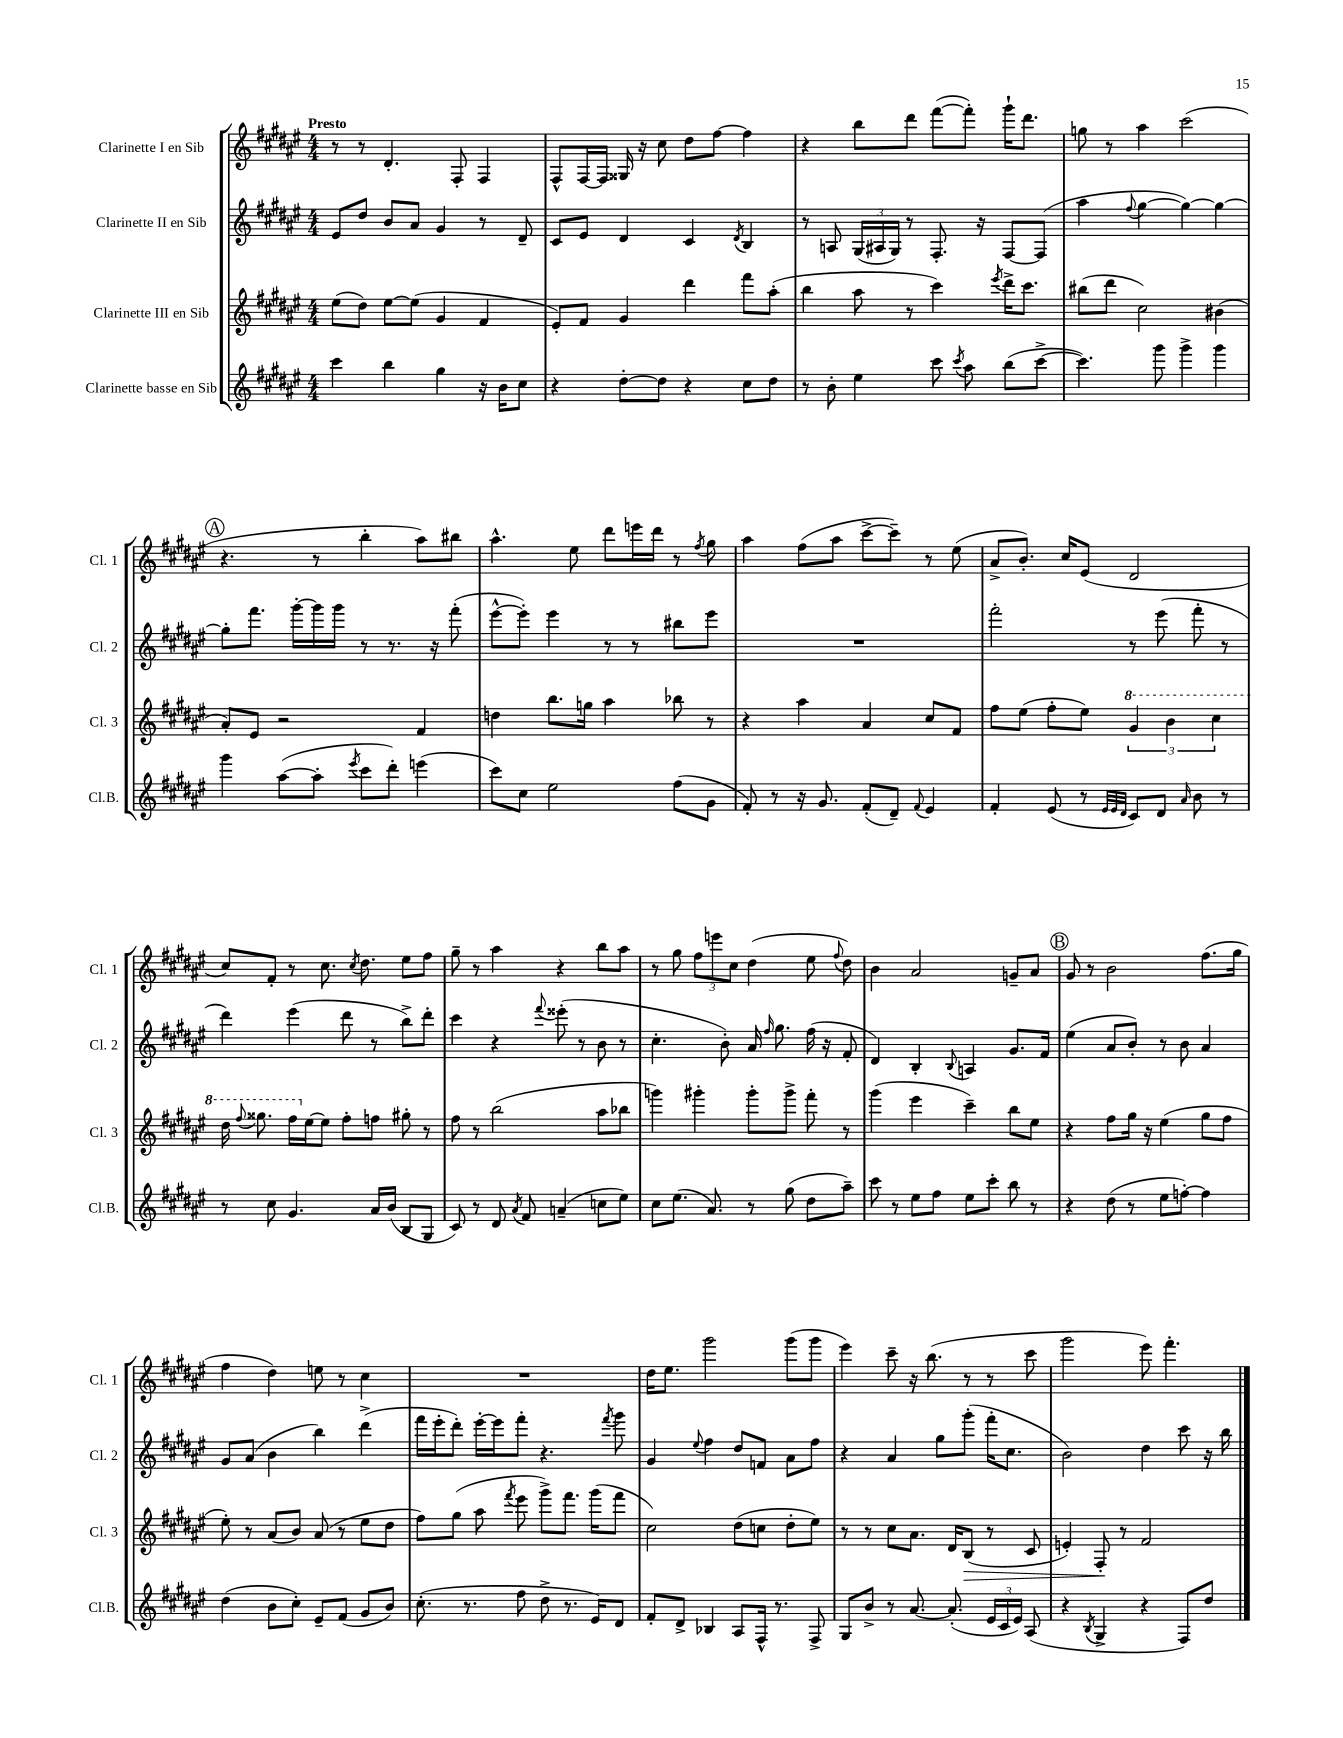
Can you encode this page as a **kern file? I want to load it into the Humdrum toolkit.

**kern	**kern	**dynam	**kern	**kern
*part4	*part3	*part3	*part2	*part1
*staff4	*staff3	*staff3	*staff2	*staff1
*I"Clarinette basse en Sib	*I"Clarinette III en Sib	*	*I"Clarinette II en Sib	*I"Clarinette I en Sib
*I'Cl.B.	*I'Cl. 3	*	*I'Cl. 2	*I'Cl. 1
*clefG2	*clefG2	*	*clefG2	*clefG2
*k[f#c#g#d#a#e#]	*k[f#c#g#d#a#e#]	*	*k[f#c#g#d#a#e#]	*k[f#c#g#d#a#e#]
*M4/4	*M4/4	*	*M4/4	*M4/4
=1	=1	=1	=1	=1
!	!	!	!	!LO:TX:a:B:t=Presto
4ccc#\	(8ee#\L	.	8e#/L	8r
.	8dd#\J)	.	8dd#/J	8r
4bb\	[8ee#\L	.	8b/L	4.d#'/
.	(8ee#\J]	.	8a#/J	.
4gg#\	4g#/	.	4g#/	.
.	.	.	.	8F#'/
16r	4f#/	.	8r	4F#/
16b\KL	.	.	.	.
8cc#\J	.	.	8d#~/	.
=2	=2	=2	=2	=2
4r	8e#'/L)	.	8c#/L	8F#^^/L
.	8f#/J	.	8e#/J	[16F#/L
.	.	.	.	16F#/JJ]
[8dd#'\L	4g#/	.	4d#/	16G##X/
.	.	.	.	16r
8dd#\J]	.	.	.	8cc#\
4r	4ddd#\	.	4c#/	8dd#\L
.	.	.	.	[8ff#\J
.	.	.	8qd#/	.
8cc#\L	8fff#\L	.	4B/	4ff#\]
8dd#\J	(8aa#'\J	.	.	.
=3	=3	=3	=3	=3
8r	4bb\	.	8r	4r
8b'\	.	.	8An/	.
4ee#\	8aa#\	.	(24G#/LL	8bb\L
.	.	.	24A#X/	.
.	.	.	24G#/JJ)	.
.	8r	.	8r	8ddd#\J
8ccc#\	4ccc#\)	.	8.F#'/	([8fff#\L
8qccc#/	.	.	.	.
8aa#\	.	.	.	8fff#'\J])
.	.	.	16r	.
.	8qeee#/	.	.	.
(8bb\L	16ddd#^\KL	.	[8F#/L	16ggg#`\KL
.	8.ccc#\J	.	.	8.ddd#\J
[8ccc#^\J	.	.	(8F#/J]	.
=4	=4	=4	=4	=4
4.ccc#\])	(8bb#X\L	.	4aa#\	8ggn\
.	8ddd#\J	.	.	8r
.	.	.	8qqff#/	.
.	2cc#\)	.	[4gg#\	4aa#\
8ggg#\	.	.	.	.
4ggg#^\	.	.	4gg#\_)	(2ccc#\
4ggg#\	(4b#X\	.	4gg#\_	.
!!LO:LB:g=z
!!LO:REH:place=s1:t=A
=5	=5	=5	=5	=5
4ggg#\	8a#'/L)	.	8gg#'\L]	4.r
.	8e#/J	.	8.fff#\J	.
([8aa#\L	2r	.	.	.
.	.	.	[16ggg#'\LL	.
8aa#'\J]	.	.	16ggg#\]	8r
.	.	.	16ggg#\JJ	.
8qeee#/	.	.	.	.
8ccc#\L	.	.	8r	4bb'\
8ddd#'\J)	.	.	8.r	.
(4eeen\	4f#/	.	.	8aa#\L)
.	.	.	16r	.
.	.	.	(8fff#'\	8bb#X\J
=6	=6	=6	=6	=6
8ccc#\L)	4ddn\	.	[8eee#^^\L	4.aa#^^\
8cc#\J	.	.	8eee#'\J])	.
2ee#\	8.bb\L	.	4eee#\	.
.	.	.	.	8ee#\
.	16ggn\Jk	.	.	.
.	4aa#\	.	8r	8ddd#\L
.	.	.	8r	16eeen\L
.	.	.	.	16ddd#\JJ
(8ff#\L	8bb-X\	.	8bb#X\L	8r
.	.	.	.	8qff#/
8g#\J	8r	.	8eee#\J	8gg#\
=7	=7	=7	=7	=7
8f#'/)	4r	.	1r	4aa#\
8r	.	.	.	.
16r	4aa#\	.	.	(8ff#\L
8.g#/	.	.	.	.
.	.	.	.	8aa#\J
(8f#'/L	4a#/	.	.	[8ccc#^\L
8d#~/J)	.	.	.	8ccc#~\J])
8qqf#/	.	.	.	.
4e#/	8cc#/L	.	.	8r
.	8f#/J	.	.	(8ee#\
=8	=8	=8	=8	=8
4f#'/	8ff#\L	.	2fff#'\	8a#^/L
.	(8ee#\J	.	.	8.b'/J)
(8e#/	8ff#'\L	.	.	.
.	.	.	.	16cc#/KL
8r	8ee#\J)	.	.	(8e#/J
32qqe#/LLL	.	.	.	.
32qqe#/	.	.	.	.
32qqd#/JJJ	.	.	.	.
*	*8va	*	*	*
8c#/L)	6gg#/	.	8r	2d#/
8d#/J	.	.	(8eee#\	.
.	6bb\	.	.	.
16qqa#/	.	.	.	.
8b\	.	.	8fff#'\	.
.	6ccc#\	.	.	.
8r	.	.	8r	.
!!LO:LB:g=z
=9	=9	=9	=9	=9
8r	16ddd#\	.	4ddd#\)	8cc#/L)
.	8qqfff#/	.	.	.
.	8.ggg##X\	.	.	.
8cc#\	.	.	.	8f#'/J
4.g#/	16fff#\LL	.	(4eee#\	8r
*	*X8va	*	*	*
.	[16ee#\J	.	.	.
.	8ee#\J]	.	.	8.cc#\
.	8ff#'\L	.	8ddd#\	.
.	.	.	.	8qcc#/
.	.	.	.	8.dd#\
16a#/LL	8ffn\J	.	8r	.
(16b/JJ	.	.	.	.
8B/L	8gg#X'\	.	8bb^\L)	8ee#\L
8G#/J	8r	.	8ddd#'\J	8ff#\J
=10	=10	=10	=10	=10
8c#/)	8ff#\	.	4ccc#\	8gg#~\
8r	8r	.	.	8r
8d#/	(2bb\	.	4r	4aa#\
8qa#/	.	.	.	.
8f#/	.	.	.	.
.	.	.	8qqfff#/	.
(4an~/	.	.	(8eee##X'\	4r
.	.	.	8r	.
8ccn\L	8aa#\L	.	8b\	8bb\L
8ee#\J)	8bb-X\J	.	8r	8aa#\J
=11	=11	=11	=11	=11
8cc#\L	4gggn\)	.	4.cc#'\	8r
(8.ee#\J	.	.	.	8gg#\
.	4ggg#X'\	.	.	12ff#\L
8.a#/)	.	.	.	.
.	.	.	.	12eeen\
.	.	.	8b'\)	.
.	.	.	.	12cc#\J
8r	8ggg#'\L	.	16a#/	(4dd#\
.	.	.	16qqff#/	.
.	.	.	8.gg#\	.
(8gg#\	8ggg#^\J	.	.	.
8dd#\L	8fff#'\	.	(16ff#\	8ee#\
.	.	.	16r	.
.	.	.	.	8qqff#/
8aa#~\J)	8r	.	8f#'/	8dd#\)
=12	=12	=12	=12	=12
8ccc#\	(4ggg#\	.	4d#/)	4b\
8r	.	.	.	.
8ee#\L	4eee#\	.	4B'/	2a#/
8ff#\J	.	.	.	.
.	.	.	8qqB/	.
8ee#\L	4ccc#~\)	.	4An/	.
8ccc#'\J	.	.	.	.
8bb\	8bb\L	.	8.g#/L	8gn~/L
8r	8ee#\J	.	.	8a#/J
.	.	.	16f#/Jk	.
!!LO:REH:place=s1:t=B
=13	=13	=13	=13	=13
4r	4r	.	(4ee#\	8g#/
.	.	.	.	8r
(8dd#\	8ff#\L	.	8a#/L	2b\
8r	16gg#\Jk	.	8b'/J)	.
.	16r	.	.	.
8ee#\L	(4ee#\	.	8r	.
[8ffn'\J)	.	.	8b\	.
4ff\]	8gg#\L	.	4a#/	(8.ff#\L
.	8ff#\J	.	.	.
.	.	.	.	16gg#\Jk
!!LO:LB:g=z
=14	=14	=14	=14	=14
(4dd#\	8ee#'\)	.	8g#/L	4ff#\
.	8r	.	(8a#/J	.
8b\L	(8a#/L	.	4b\	4dd#\)
8cc#'\J)	8b/J)	.	.	.
8e#~/L	(8a#/	.	4bb\)	8een\
(8f#/J	8r	.	.	8r
8g#/L	8ee#\L	.	(4ddd#^\	4cc#\
8b/J)	8dd#\J	.	.	.
=15	=15	=15	=15	=15
(8.cc#'\	8ff#\L)	.	16fff#\LL	1r
.	.	.	16eee#'\J	.
.	(8gg#\J	.	8ddd#'\J)	.
8.r	.	.	.	.
.	8aa#\	.	[16eee#'\LL	.
.	.	.	16eee#\J]	.
.	8qfff#/	.	.	.
8ff#\	8eee#\	.	8fff#'\J	.
8dd#^\	8ggg#^\L)	.	4.r	.
8.r	8.fff#\J	.	.	.
16e#/KL)	(16ggg#\KL	.	.	.
.	.	.	8qfff#/	.
8d#/J	8fff#\J	.	8ggg#\	.
=16	=16	=16	=16	=16
8f#'/L	2cc#\)	.	4g#/	16dd#\KL
.	.	.	.	8.ee#\J
8d#^/J	.	.	.	.
.	.	.	8qqee#/	.
4B-X/	.	.	4ff#\	2ggg#\
8A#/L	(8dd#\L	.	8dd#/L	.
16F#^^/Jk	8ccn\J	.	8fn/J	.
8.r	.	.	.	.
.	8dd#'\L	.	8a#\L	(8ggg#\L
8F#^/	8ee#\J)	.	8ff#\J	8ggg#\J
=17	=17	=17	=17	=17
8G#/L	8r	.	4r	4eee#\)
8b^/J	8r	.	.	.
8r	8cc#\L	.	4a#/	8ccc#~\
[8.a#/	8.a#\J	.	.	16r
.	.	.	.	(8.bb\
.	.	.	8gg#\L	.
(8.a#'/]	16d#/KL	.	.	.
!	!	!LO:HP:b	!	!
.	(8B/J	>	(8ggg#'\J	8r
24e#/LL	8r	.	16fff#'\KL	8r
24c#/	.	.	.	.
.	.	.	8.cc#\J	.
24e#/JJ)	.	.	.	.
(8A#/	8c#/	.	.	8ccc#\
=18	=18	=18	=18	=18
4r	4en'/)	.	2b\)	2ggg#\
8qB/	.	.	.	.
4G#^/	8F#'/	.	.	.
.	8r	]	.	.
4r	2f#/	.	4dd#\	8eee#\)
.	.	.	.	4.fff#'\
8F#/L)	.	.	8ccc#\	.
8dd#/J	.	.	16r	.
.	.	.	16bb\	.
==	==	==	==	==
*-	*-	*-	*-	*-
